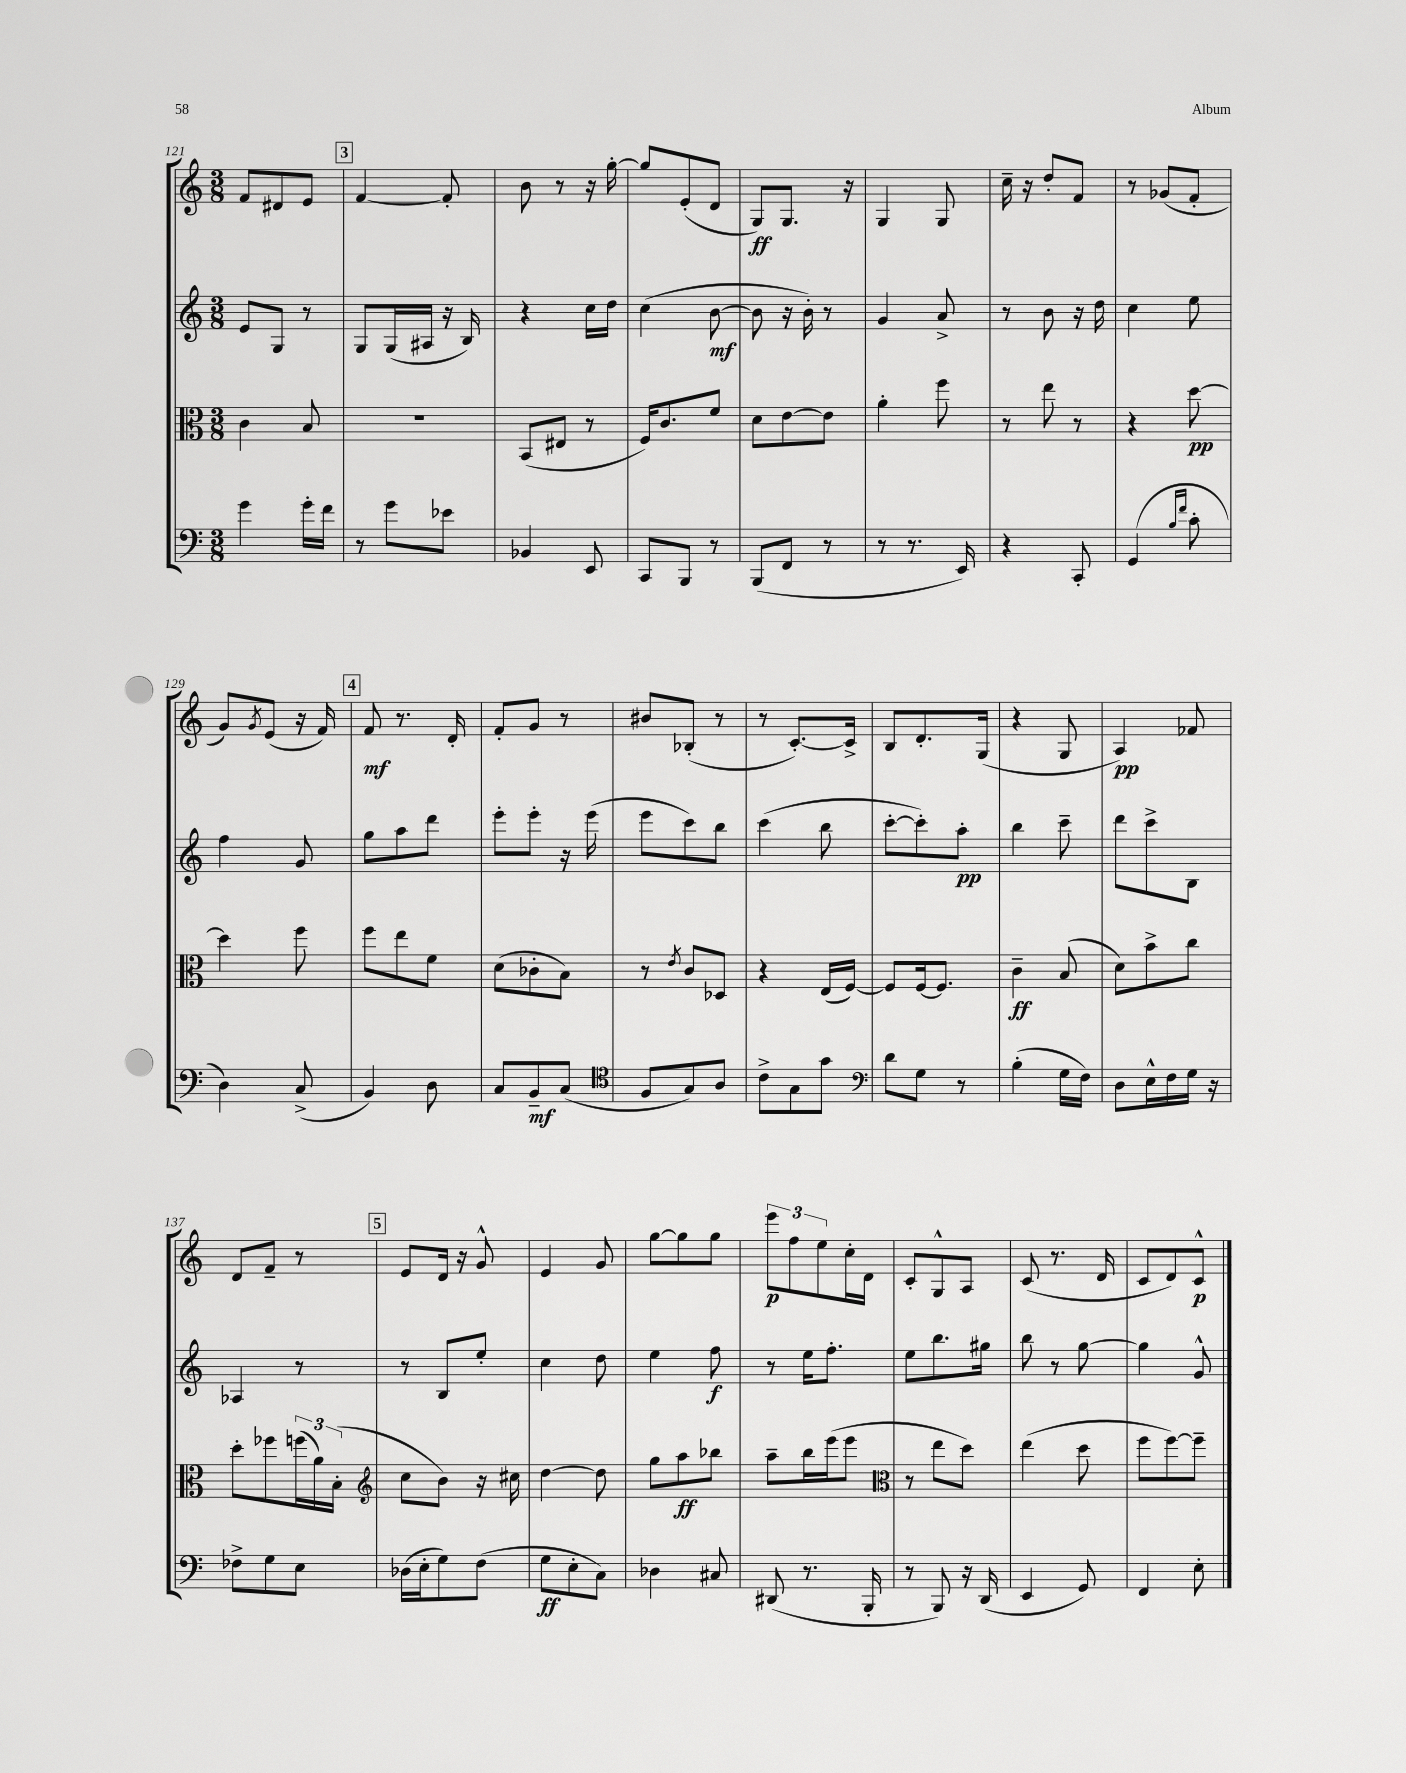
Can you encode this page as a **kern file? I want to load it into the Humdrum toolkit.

**kern	**dynam	**kern	**dynam	**kern	**dynam	**kern	**dynam
*part4	*part4	*part3	*part3	*part2	*part2	*part1	*part1
*staff4	*staff4	*staff3	*staff3	*staff2	*staff2	*staff1	*staff1
*clefF4	*	*clefC3	*	*clefG2	*	*clefG2	*
*k[]	*	*k[]	*	*k[]	*	*k[]	*
*M3/8	*	*M3/8	*	*M3/8	*	*M3/8	*
=121	=121	=121	=121	=121	=121	=121	=121
4g\	.	4c\	.	8e/L	.	8f/L	.
.	.	.	.	8G/J	.	8d#X/	.
16g'\LL	.	8B/	.	8r	.	8e/J	.
16f\JJ	.	.	.	.	.	.	.
!!LO:REH:place=s1:t=3
=122	=122	=122	=122	=122	=122	=122	=122
8r	.	4.r	.	8G/L	.	[4f/	.
8g\L	.	.	.	(16G/L	.	.	.
.	.	.	.	16A#X/JJ	.	.	.
8e-X\J	.	.	.	16r	.	8f'/]	.
.	.	.	.	16B/)	.	.	.
=123	=123	=123	=123	=123	=123	=123	=123
4BB-X/	.	(8BB/L	.	4r	.	8b\	.
.	.	8E#X/J	.	.	.	8r	.
8EE/	.	8r	.	16cc\LL	.	16r	.
.	.	.	.	16dd\JJ	.	[16gg'\	.
=124	=124	=124	=124	=124	=124	=124	=124
8CC/L	.	16F/KL)	.	(4cc\	.	8gg/L]	.
.	.	8.c/	.	.	.	.	.
8BBB/J	.	.	.	.	.	(8e'/	.
8r	.	8f/J	.	[8b\	mf	8d/J	.
=125	=125	=125	=125	=125	=125	=125	=125
(8BBB/L	.	8d\L	.	8b\]	.	8G/L)	ff
8FF/J	.	[8e\	.	16r	.	8.G/J	.
.	.	.	.	16b'\)	.	.	.
8r	.	8e\J]	.	8r	.	.	.
.	.	.	.	.	.	16r	.
=126	=126	=126	=126	=126	=126	=126	=126
8r	.	4a'\	.	4g/	.	4G/	.
8.r	.	.	.	.	.	.	.
.	.	8ff\	.	8a^/	.	8G/	.
16EE/)	.	.	.	.	.	.	.
=127	=127	=127	=127	=127	=127	=127	=127
4r	.	8r	.	8r	.	16cc~\	.
.	.	.	.	.	.	16r	.
.	.	8ee\	.	8b\	.	8dd'/L	.
8CC'/	.	8r	.	16r	.	8f/J	.
.	.	.	.	16dd\	.	.	.
=128	=128	=128	=128	=128	=128	=128	=128
(4GG/	.	4r	.	4cc\	.	8r	.
.	.	.	.	.	.	(8g-X/L	.
16qqB/LL	.	.	.	.	.	.	.
16qqf/JJ	.	.	.	.	.	.	.
8c'\	.	[8dd\	pp	8ee\	.	8f'/J	.
!!LO:LB:g=z
=129	=129	=129	=129	=129	=129	=129	=129
4D\)	.	4dd\]	.	4ff\	.	8g/L)	.
.	.	.	.	.	.	8qg/	.
.	.	.	.	.	.	(8e/J	.
(8C^/	.	8ff\	.	8g/	.	16r	.
.	.	.	.	.	.	16f/)	.
!!LO:REH:place=s1:t=4
=130	=130	=130	=130	=130	=130	=130	=130
4BB/)	.	8ff\L	.	8gg\L	.	8f/	mf
.	.	8ee\	.	8aa\	.	8.r	.
8D\	.	8f\J	.	8ddd\J	.	.	.
.	.	.	.	.	.	16d'/	.
=131	=131	=131	=131	=131	=131	=131	=131
8C/L	.	(8d\L	.	8eee'\L	.	8f'/L	.
8BB~/	mf	8c-X'\	.	8eee'\J	.	8g/J	.
(8C/J	.	8B\J)	.	16r	.	8r	.
.	.	.	.	(16eee\	.	.	.
=132	=132	=132	=132	=132	=132	=132	=132
*clefC4	*	*	*	*	*	*	*
8F/L	.	8r	.	8eee\L	.	8b#X/L	.
.	.	8qe/	.	.	.	.	.
8G/)	.	8c/L	.	8ccc\)	.	(8B-X'/J	.
8A/J	.	8D-X/J	.	8bb\J	.	8r	.
=133	=133	=133	=133	=133	=133	=133	=133
8c^\L	.	4r	.	(4ccc\	.	8r	.
8G\	.	.	.	.	.	[8.c'/L)	.
8g\J	.	(16E/LL	.	8bb\	.	.	.
.	.	[16F/JJ)	.	.	.	16c^/Jk]	.
=134	=134	=134	=134	=134	=134	=134	=134
*clefF4	*	*	*	*	*	*	*
8d\L	.	8F/L]	.	[8ccc'\L	.	8B/L	.
8G\J	.	[16F/k	.	8ccc'\])	.	8.d'/	.
.	.	8.F/J]	.	.	.	.	.
8r	.	.	.	8aa'\J	pp	.	.
.	.	.	.	.	.	(16G/Jk	.
=135	=135	=135	=135	=135	=135	=135	=135
(4B'\	.	4c~\	ff	4bb\	.	4r	.
16G\LL	.	(8B/	.	8ccc~\	.	8G/	.
16F\JJ)	.	.	.	.	.	.	.
=136	=136	=136	=136	=136	=136	=136	=136
8D\L	.	8d\L)	.	8ddd\L	.	4A/)	pp
16E^^\L	.	8b^\	.	8ccc^\	.	.	.
16F\	.	.	.	.	.	.	.
16G\JJ	.	8cc\J	.	8B\J	.	8f-X/	.
16r	.	.	.	.	.	.	.
!!LO:LB:g=z
=137	=137	=137	=137	=137	=137	=137	=137
8F-X^\L	.	8dd'\L	.	4A-X/	.	8d/L	.
8G\	.	8ff-X\	.	.	.	8f~/J	.
8E\J	.	(24ffn\L	.	8r	.	8r	.
.	.	24a\)	.	.	.	.	.
.	.	(24B'\JJ	.	.	.	.	.
!!LO:REH:place=s1:t=5
=138	=138	=138	=138	=138	=138	=138	=138
*	*	*clefG2	*	*	*	*	*
(16D-X\LL	.	8cc\L	.	8r	.	8e/L	.
16E'\J	.	.	.	.	.	.	.
8G\)	.	8b\J)	.	8B/L	.	16d/Jk	.
.	.	.	.	.	.	16r	.
(8F\J	.	16r	.	8ee'/J	.	8g^^/	.
.	.	16cc#X\	.	.	.	.	.
=139	=139	=139	=139	=139	=139	=139	=139
8G\L	ff	[4dd\	.	4cc\	.	4e/	.
8E'\	.	.	.	.	.	.	.
8C\J)	.	8dd\]	.	8dd\	.	8g/	.
=140	=140	=140	=140	=140	=140	=140	=140
4D-X\	.	8gg\L	.	4ee\	.	[8gg\L	.
.	.	8aa\	ff	.	.	8gg\]	.
8C#X/	.	8bb-X\J	.	8ff\	f	8gg\J	.
=141	=141	=141	=141	=141	=141	=141	=141
(8DD#X/	.	8aa~\L	.	8r	.	12eee\L	p
.	.	.	.	.	.	12ff\	.
8.r	.	16bb\L	.	16ee\KL	.	.	.
.	.	.	.	.	.	12ee\	.
.	.	(16eee\J	.	8.ff'\J	.	.	.
.	.	8eee\J	.	.	.	16cc'\L	.
16BBB'/	.	.	.	.	.	16d\JJ	.
=142	=142	=142	=142	=142	=142	=142	=142
*	*	*clefC3	*	*	*	*	*
8r	.	8r	.	8ee\L	.	8c'/L	.
8BBB/)	.	8ee\L	.	8.bb\	.	8G^^/	.
16r	.	8dd\J)	.	.	.	8A/J	.
(16DD/	.	.	.	16gg#X\Jk	.	.	.
=143	=143	=143	=143	=143	=143	=143	=143
4EE/	.	(4ee\	.	8bb\	.	(8c/	.
.	.	.	.	8r	.	8.r	.
8GG/)	.	8dd\	.	[8gg\	.	.	.
.	.	.	.	.	.	16d/	.
=144	=144	=144	=144	=144	=144	=144	=144
4FF/	.	8ff\L	.	4gg\]	.	8c/L	.
.	.	[8ff\)	.	.	.	8d/)	.
8E'\	.	8ff~\J]	.	8g^^/	.	8c^^/J	p
==	==	==	==	==	==	==	==
*-	*-	*-	*-	*-	*-	*-	*-
